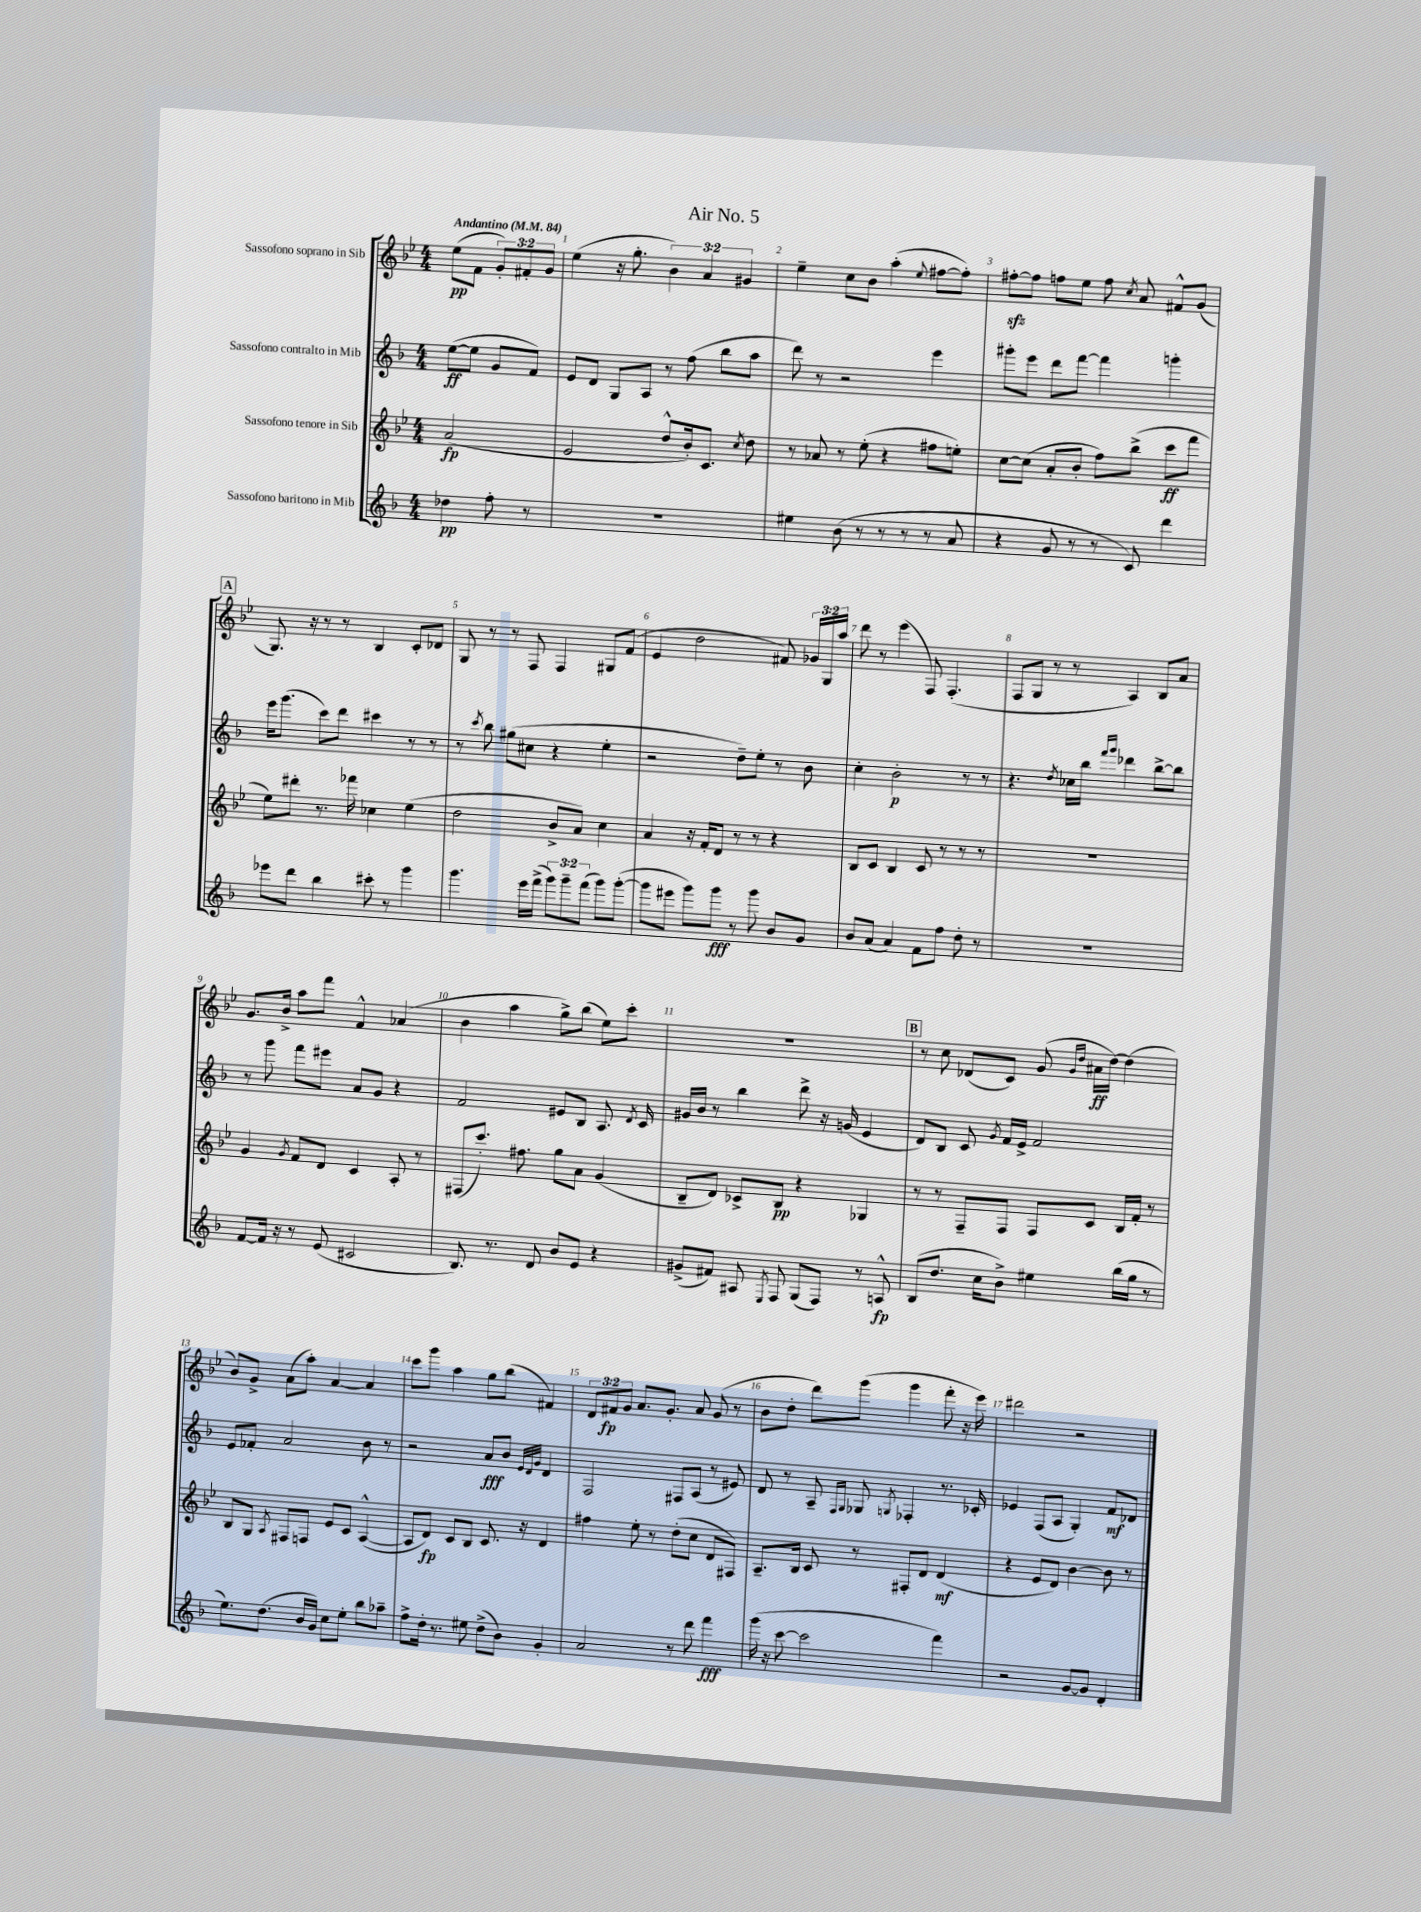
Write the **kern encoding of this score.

**kern	**dynam	**kern	**dynam	**kern	**dynam	**kern	**dynam
*part4	*part4	*part3	*part3	*part2	*part2	*part1	*part1
*staff4	*staff4	*staff3	*staff3	*staff2	*staff2	*staff1	*staff1
*I"Sassofono baritono in Mib	*	*I"Sassofono tenore in Sib	*	*I"Sassofono contralto in Mib	*	*I"Sassofono soprano in Sib	*
*clefG2	*	*clefG2	*	*clefG2	*	*clefG2	*
*k[b-]	*	*k[b-e-]	*	*k[b-]	*	*k[b-e-]	*
*M4/4	*	*M4/4	*	*M4/4	*	*M4/4	*
*MM84	*	*MM84	*	*MM84	*	*MM84	*
=	=	=	=	=	=	=	=
!	!	!	!	!	!	!LO:TX:a:B:t=Andantino	!
4dd-X\	pp	(2a/	fp	([8ee\L	ff	(8ee-\L	pp
.	.	.	.	8ee\J]	.	8f\J	.
8ff'\	.	.	.	8g/L	.	12g'/L)	.
.	.	.	.	.	.	12f#X'/	.
8r	.	.	.	8f/J)	.	.	.
.	.	.	.	.	.	12g/J	.
=1	=1	=1	=1	=1	=1	=1	=1
1r	.	2e-/	.	8e/L	.	(4ee-\	.
.	.	.	.	8d/J	.	.	.
.	.	.	.	8G/L	.	16r	.
.	.	.	.	.	.	8.gg'\	.
.	.	.	.	8A/J	.	.	.
.	.	8dd^^/L	.	8r	.	6b-\)	.
.	.	16b-'/k)	.	(8ff\	.	.	.
.	.	.	.	.	.	6a/	.
.	.	8.c/J	.	.	.	.	.
.	.	.	.	8bb-\L	.	.	.
.	.	.	.	.	.	6g#X/	.
.	.	8qcc/	.	.	.	.	.
.	.	8dd\	.	8aa\J	.	.	.
=2	=2	=2	=2	=2	=2	=2	=2
4ee#X\	.	8r	.	8ddd\)	.	4ee-~\	.
.	.	8a-X/	.	8r	.	.	.
(8b-\	.	8r	.	2r	.	8cc\L	.
8r	.	(8ee-'\	.	.	.	8b-\J	.
8r	.	4r	.	.	.	(4aa'\	.
8r	.	.	.	.	.	.	.
.	.	.	.	.	.	8qqee-/	.
8r	.	8ff#X\L	.	4eee\	.	[8ff#X\L	.
8a/	.	8een'\J)	.	.	.	8ff#'\J])	.
=3	=3	=3	=3	=3	=3	=3	=3
4r	.	[8cc\L	.	8ggg#X'\L	.	[8ff#Xzz'\L	.
.	.	(8cc\J]	.	8eee\J	.	8ff#\J]	.
8g/	.	8a'/L	.	8ddd\L	.	8ffn\L	.
8r	.	8b-'/J	.	[8fff\J	.	8ee-\J	.
8r	.	8ff\L)	.	4fff\]	.	8ff\	.
.	.	.	.	.	.	8qcc/	.
8c/)	.	(8bb-^\J	.	.	.	8a/	.
4ddd\	.	8ccc\L	ff	4gggn'\	.	8f#X^^/L	.
.	.	8fff\J	.	.	.	(8g/J	.
!!LO:LB:g=z
!!LO:REH:place=s1:t=A
=4	=4	=4	=4	=4	=4	=4	=4
8eee-X\L	.	8ee-\L)	.	16eee\KL	.	8.G/)	.
.	.	.	.	(8.ggg\J	.	.	.
8ddd\J	.	8ddd#X'\J	.	.	.	.	.
.	.	.	.	.	.	16r	.
4bb-\	.	8.r	.	8ccc\L)	.	8r	.
.	.	.	.	8ddd\J	.	8r	.
.	.	16fff-X\	.	.	.	.	.
8ccc#X'\	.	4cc-X\	.	4ccc#X\	.	4B-/	.
8r	.	.	.	.	.	.	.
4ggg\	.	(4ee-\	.	8r	.	8c'/L	.
.	.	.	.	8r	.	8d-X/J	.
=5	=5	=5	=5	=5	=5	=5	=5
4.ggg\	.	2dd\	.	8r	.	8G/	.
.	.	.	.	8qccc/	.	.	.
.	.	.	.	8bb-\	.	8r	.
.	.	.	.	(8gg#X\L	.	8r	.
16eee\LL	.	.	.	8cc#X\J	.	8F/	.
(16fff^\JJ	.	.	.	.	.	.	.
12ggg\L)	.	8b-^/L	.	4r	.	4F/	.
12ggg~\	.	.	.	.	.	.	.
.	.	8a/J)	.	.	.	.	.
(12fff\J	.	.	.	.	.	.	.
8ggg\L)	.	4cc\	.	4ee'\	.	8G#X/L	.
([8ggg'\J	.	.	.	.	.	(8f/J	.
=6	=6	=6	=6	=6	=6	=6	=6
8ggg\L]	.	4a/	.	2r	.	4e-/	.
8eee#X\J	.	.	.	.	.	.	.
8ggg\L)	.	16r	.	.	.	2dd\	.
.	.	16f'/KL	.	.	.	.	.
8ggg\J	fff	8d/J	.	.	.	.	.
8r	.	8r	.	8dd~\L)	.	.	.
8ggg\	.	8r	.	8ee'\J	.	.	.
8b-/L	.	4r	.	8r	.	8f#X/)	.
8g/J	.	.	.	8b-\	.	24g-X/LL	.
.	.	.	.	.	.	24G/	.
.	.	.	.	.	.	24aa/JJ	.
=7	=7	=7	=7	=7	=7	=7	=7
8b-/L	.	8B-/L	.	4cc'\	.	8ddd\	.
(8a/J	.	8c/J	.	.	.	8r	.
4a/)	.	4B-/	.	2b-'\	p	(4eee-\	.
8f\L	.	8c/	.	.	.	8F/)	.
8ff\J	.	8r	.	.	.	(4.F'/	.
8dd'\	.	8r	.	8r	.	.	.
8r	.	8r	.	8r	.	.	.
=8	=8	=8	=8	=8	=8	=8	=8
1r	.	1r	.	4.r	.	8F/L	.
.	.	.	.	.	.	8G/J	.
.	.	.	.	.	.	8r	.
.	.	.	.	8qdd/	.	.	.
.	.	.	.	16cc-X\LL	.	8r	.
.	.	.	.	16bb-\JJ	.	.	.
.	.	.	.	16qqfff/LL	.	.	.
.	.	.	.	16qqggg/JJ	.	.	.
.	.	.	.	4ddd-X\	.	4A/)	.
.	.	.	.	[8bb-^\L	.	8B-/L	.
.	.	.	.	8bb-\J]	.	8a/J	.
!!LO:LB:g=z
=9	=9	=9	=9	=9	=9	=9	=9
[8f/L	.	4g/	.	8r	.	8.g/L	.
16f/Jk]	.	.	.	8ggg\	.	.	.
16r	.	.	.	.	.	16b-^/Jk	.
.	.	8qg/	.	.	.	.	.
8r	.	8f/L	.	8fff\L	.	8aa\L	.
(8e/	.	8d/J	.	8eee#X\J	.	8fff\J	.
2c#X/	.	4c/	.	8a/L	.	4f^^/	.
.	.	.	.	8g/J	.	.	.
.	.	8A'/	.	4r	.	(4a-X/	.
.	.	8r	.	.	.	.	.
=10	=10	=10	=10	=10	=10	=10	=10
8.B-/)	.	(8F#X/L	.	2f/	.	4b-\	.
.	.	8.ccc'/J)	.	.	.	.	.
8.r	.	.	.	.	.	.	.
.	.	.	.	.	.	4aa\	.
.	.	8.ff#X\	.	.	.	.	.
8d/	.	.	.	.	.	.	.
8b-/L	.	8gg\L	.	8e#X/L	.	8gg^\L)	.
8e/J	.	8a\J	.	8B-/J	.	(8bb-\J	.
4r	.	(4g/	.	8.A/	.	8ee-\L)	.
.	.	.	.	.	.	8ccc'\J	.
.	.	.	.	8qd/	.	.	.
.	.	.	.	16c/	.	.	.
=11	=11	=11	=11	=11	=11	=11	=11
(8g#X^/L	.	8B-~/L	.	16g#X/LL	.	1r	.
.	.	.	.	16b-/JJ	.	.	.
8f#X/J)	.	8d/J)	.	8r	.	.	.
8A#X/	.	8c-X^/L	.	4bb-\	.	.	.
8qE/	.	.	.	.	.	.	.
8F/	.	8B-/J	pp	.	.	.	.
(8G/L	.	4r	.	8ddd^\	.	.	.
8F/J)	.	.	.	16r	.	.	.
.	.	.	.	(16gn/	.	.	.
8r	.	4G-X/	.	4e/	.	.	.
8An^^/	fp	.	.	.	.	.	.
!!LO:REH:place=s1:t=B
=12	=12	=12	=12	=12	=12	=12	=12
(8B-/L	.	8r	.	8d/L)	.	8r	.
8.dd/J	.	8r	.	8B-/J	.	8cc\	.
.	.	8F~/L	.	8c/	.	(8d-X/L	.
16cc\KL	.	.	.	.	.	.	.
.	.	.	.	8qg/	.	.	.
8b-^\J)	.	8F/J	.	16f/LL	.	8c/J)	.
.	.	.	.	16e^/JJ	.	.	.
4ee#X\	.	8F/L	.	2f/	.	(8g/	.
.	.	.	.	.	.	16qqg/LL	.
.	.	.	.	.	.	16qqdd/JJ	.
.	.	8c/J	.	.	.	16a#X\LL	ff
.	.	.	.	.	.	[16dd\JJ)	.
(16bb-\LL	.	16B-/LL	.	.	.	(4dd\]	.
16gg\JJ	.	16f'/JJ	.	.	.	.	.
8r	.	8r	.	.	.	.	.
!!LO:LB:g=z
=13	=13	=13	=13	=13	=13	=13	=13
8.ee\L)	.	8B-/L	.	8e/L	.	8b-/L)	.
.	.	8G/J	.	8f-X'/J	.	8g^/J	.
(8.dd\J	.	.	.	.	.	.	.
.	.	8qA/	.	.	.	.	.
.	.	8F#X/L	.	2a/	.	(8a\L	.
16b-/LL	.	8Fn/J	.	.	.	8aa'\J)	.
16g/JJ)	.	.	.	.	.	.	.
8cc\L	.	8e-/L	.	.	.	[4a/	.
8ee'\J	.	8c/J	.	.	.	.	.
8bb-\L	.	([4A^^/	.	8b-\	.	4a/]	.
8aa-X~\J	.	.	.	8r	.	.	.
=14	=14	=14	=14	=14	=14	=14	=14
8ff^\L	.	8A/L]	.	2r	.	8ccc\L	.
16dd'\Jk	.	8d/J)	fp	.	.	8ggg\J	.
8.r	.	.	.	.	.	.	.
.	.	8c/L	.	.	.	4aa\	.
8ee#X\	.	8B-/J	.	.	.	.	.
(8dd^\L	.	8.c/	.	8a/L	fff	8gg\L	.
8b-\J)	.	.	.	8b-/J	.	(8bb-\J	.
.	.	16r	.	.	.	.	.
.	.	.	.	32qqe/LLL	.	.	.
.	.	.	.	32qqd/	.	.	.
.	.	.	.	32qqg/JJJ	.	.	.
4g'/	.	4d/	.	4d/	.	4f#X/)	.
=15	=15	=15	=15	=15	=15	=15	=15
2a/	.	4ff#X\	.	2F/	.	12d/L	.
.	.	.	.	.	.	12f#X/	fp
.	.	.	.	.	.	12g/J	.
.	.	8ee-'\	.	.	.	8.a/L	.
.	.	8r	.	.	.	.	.
.	.	.	.	.	.	8.g'/J	.
8r	.	(8dd'\L	.	8F#X/L	.	.	.
8ddd\	.	8cc\J	.	(8A/J	.	8a/	.
4fff\	fff	8d/L	.	8r	.	(8g/	.
.	.	8F#X/J)	.	8e#X/)	.	8r	.
=16	=16	=16	=16	=16	=16	=16	=16
(16ggg\	.	8.A~/L	.	8d/	.	8b-\L	.
16r	.	.	.	.	.	.	.
[8ccc\	.	.	.	8r	.	8dd'\J	.
.	.	16B-/Jk	.	.	.	.	.
2ccc\]	.	8c/	.	8A~/	.	8ddd\L)	.
.	.	.	.	16qqF/LL	.	.	.
.	.	.	.	16qqG/JJ	.	.	.
.	.	8r	.	8G-X/	.	(8ggg\J	.
.	.	.	.	8qGn/	.	.	.
.	.	8F#X'/L	.	4F-X'/	.	4ggg\	.
.	.	8d/J	.	.	.	.	.
4fff\)	.	(4d/	mf	8.r	.	8fff'\	.
.	.	.	.	.	.	16r	.
.	.	.	.	16c-X'/	.	16eee-\)	.
=17	=17	=17	=17	=17	=17	=17	=17
2r	.	4r	.	4e-X/	.	2ddd#X\	.
.	.	8e-/L	.	(8F/L	.	.	.
.	.	8d/J)	.	8A/J	.	.	.
[8g/L	.	[4b-\	.	4G'/)	.	2r	.
8g/J]	.	.	.	.	.	.	.
4d'/	.	8b-\]	.	8f/L	mf	.	.
.	.	8r	.	8d-X/J	.	.	.
==	==	==	==	==	==	==	==
*-	*-	*-	*-	*-	*-	*-	*-
